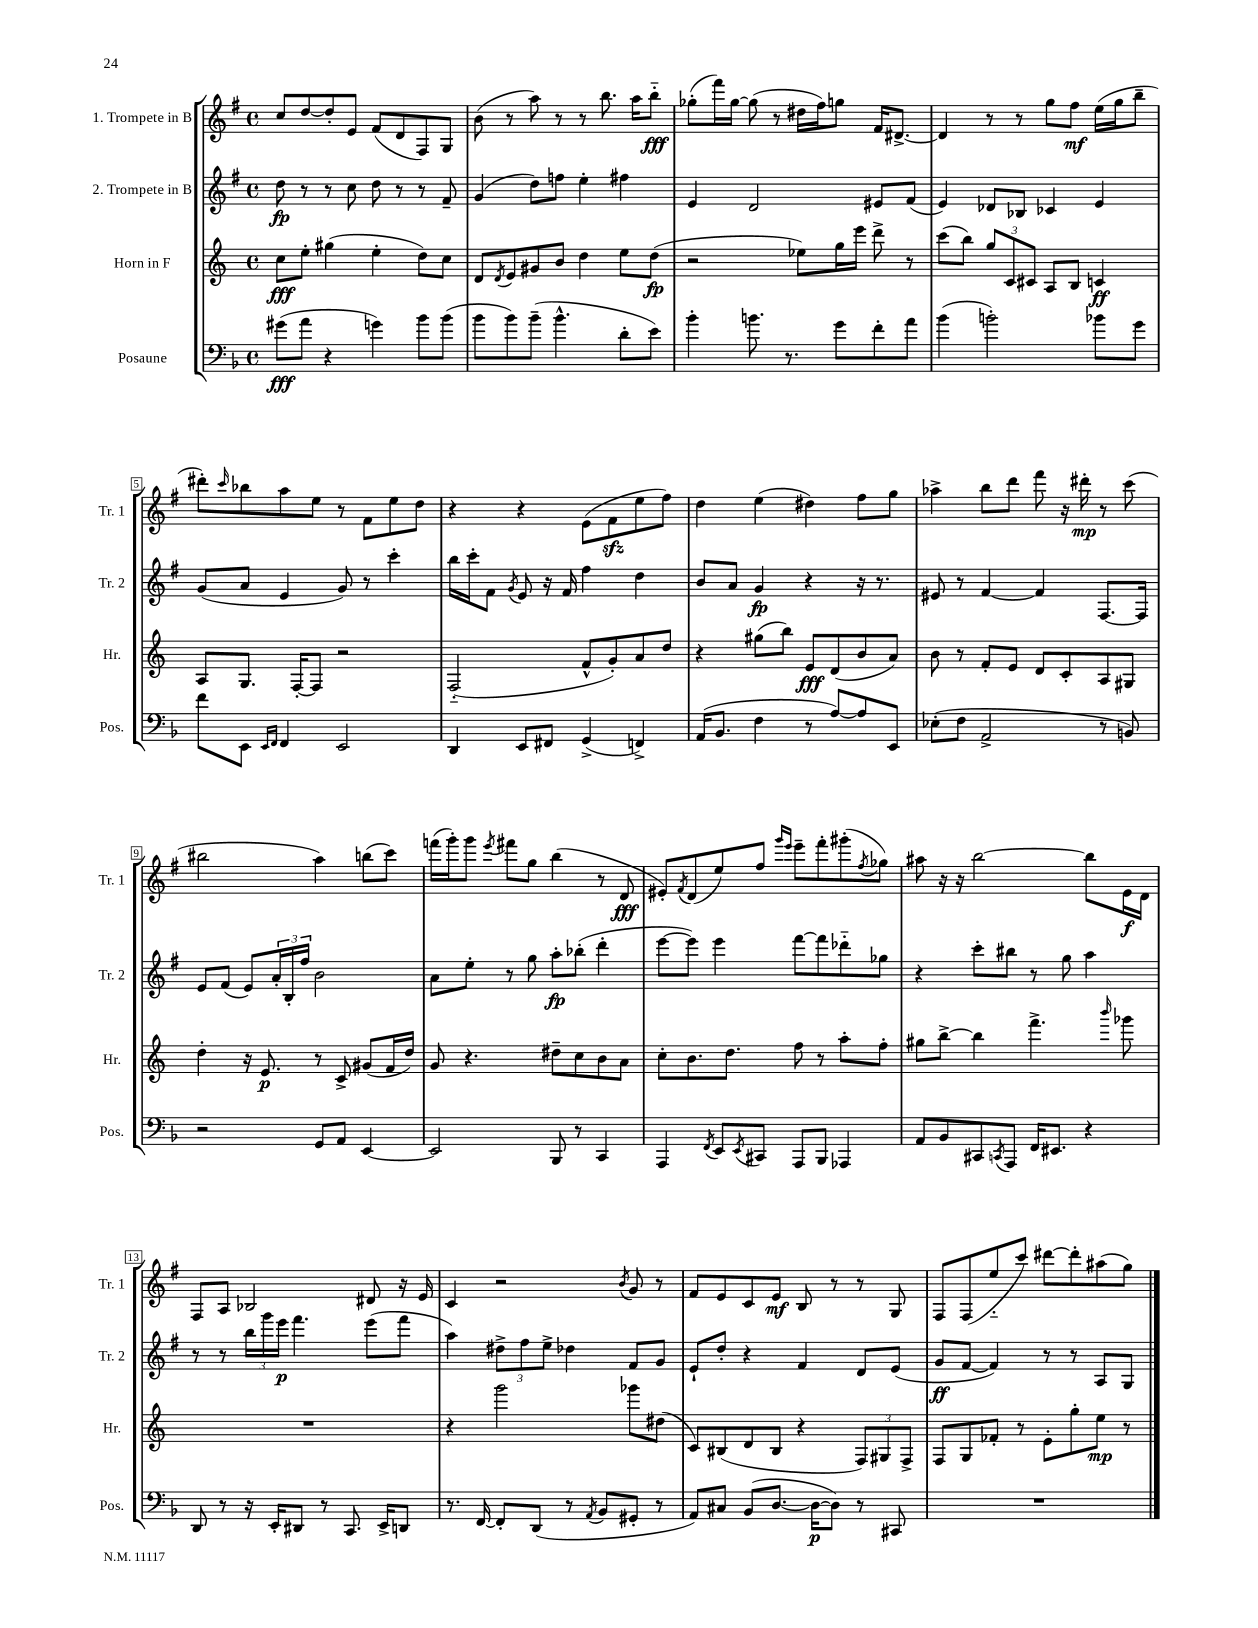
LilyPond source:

<<
\new StaffGroup <<
\new Staff = "s0" \with { instrumentName = "1. Trompete in B" shortInstrumentName = "Tr. 1" } {
    \clef treble \key g \major \defaultTimeSignature \time 4/4
    c''8 d''8~ d''8-. e'8 fis'8( d'8 fis8) g8 |
    b'8( r8 a''8) r8 r8 b''8. a''16 b''8-_\fff |
    ges''8-.( fis'''16) ges''16~ ges''8( r8 dis''16 fis''16) g''8 fis'16 dis'8.~-> |
    dis'4 r8 r8 g''8 fis''8\mf e''16( g''16 b''8-- |
    dis'''8-.) \grace { c'''16 } bes''8 a''8 e''8 r8 fis'8 e''8 d''8 |
    r4 r4 e'8( fis'8\sfz e''8 fis''8) |
    d''4 e''4( dis''4) fis''8 g''8 |
    aes''4-> b''8 d'''8 fis'''8 r16 dis'''16-.\mp r8 c'''8( |
    bis''2 a''4) b''8( c'''8) |
    f'''16( g'''16-.) g'''8 \acciaccatura { e'''8 } fis'''8 g''8 b''4( r8 d'8\fff |
    eis'8-.) \acciaccatura { fis'8 } d'8( e''8) fis''8 \grace { g'''16 e'''16 } e'''8-- fis'''8-. gis'''8-.( \acciaccatura { fis''8 } ges''8) |
    ais''8 r16 r16 b''2~ b''8 e'16\f d'16 |
    fis8 a8 bes2 dis'8 r16 e'16 |
    c'4 r2 \acciaccatura { b'8 } g'8 r8 |
    fis'8 e'8 c'8 e'8\mf b8 r8 r8 g8 |
    fis8 fis8( e''8-_ c'''8) dis'''8~ dis'''8-. ais''8( g''8) \bar "|." |
}
\new Staff = "s1" \with { instrumentName = "2. Trompete in B" shortInstrumentName = "Tr. 2" } {
    \clef treble \key g \major \defaultTimeSignature \time 4/4
    d''8\fp r8 r8 c''8 d''8 r8 r8 fis'8-- |
    g'4( d''8) f''8 e''4-. fis''4 |
    e'4 d'2 eis'8 fis'8( |
    e'4) des'8 bes8 ces'4 e'4 |
    g'8( a'8 e'4 g'8) r8 c'''4-. |
    b''16 c'''16-. fis'8 \acciaccatura { g'8 } e'8 r16 fis'16 fis''4 d''4 |
    b'8 a'8 g'4\fp r4 r16 r8. |
    eis'8 r8 fis'4~ fis'4 fis8.~ fis16 |
    e'8 fis'8( e'8) \tuplet 3/2 { a'16-. b16-. fis''16 } b'2 |
    a'8 e''8-. r8 g''8 a''8-.\fp bes''8-.( d'''4-. |
    e'''8~ e'''8) e'''4 fis'''8~ fis'''8 des'''8-_ ges''8 |
    r4 c'''8-. bis''8 r8 g''8 a''4 |
    r8 r8 \tuplet 3/2 { b''16 g'''16 e'''16\p } fis'''4. e'''8( fis'''8 |
    a''4) \tuplet 3/2 { dis''8-> fis''8 e''8-> } des''4 fis'8 g'8 |
    e'8-! d''8-. r4 fis'4 d'8 e'8( |
    g'8\ff fis'8~ fis'4) r8 r8 a8 g8 \bar "|." |
}
\new Staff = "s2" \with { instrumentName = "Horn in F" shortInstrumentName = "Hr." } {
    \clef treble \key c \major \defaultTimeSignature \time 4/4
    c''8\fff e''8-. gis''4( e''4-. d''8) c''8 |
    d'8 \acciaccatura { d'8 } e'8 gis'8 b'8 d''4 e''8 d''8\fp( |
    r2 ees''8) g''16 e'''16 d'''8-> r8 |
    c'''8( b''8) \tuplet 3/2 { g''8 c'8 cis'8 } a8 b8 c'4\ff |
    a8 g8. f16~-. f8 r2 |
    f2-_( f'8-^ g'8-.) a'8 d''8 |
    r4 gis''8( b''8) e'8\fff d'8( b'8 a'8) |
    b'8 r8 f'8-. e'8 d'8 c'8-. a8 gis8 |
    d''4-. r16 e'8.\p r8 c'8-> gis'8( f'16 d''16) |
    g'8 r4. dis''8-- c''8 b'8 a'8 |
    c''8-. b'8. d''8. f''8 r8 a''8-. f''8-. |
    gis''8 b''8~-> b''4 f'''4.-> \grace { b'''16 } ges'''8 |
    R1 |
    r4 g'''2 ges'''8 dis''8( |
    c'8) bis8( d'8 bis8 r4 \tuplet 3/2 { f8) gis8 f8-> } |
    f8 g8 fes'8-. r8 e'8-. g''8-. e''8\mp r8 \bar "|." |
}
\new Staff = "s3" \with { instrumentName = "Posaune" shortInstrumentName = "Pos." } {
    \clef bass \key f \major \defaultTimeSignature \time 4/4
    gis'8\fff( a'8 r4 g'4) bes'8 bes'8( |
    bes'8 bes'8) bes'8--( bes'4.-^ d'8-. e'8) |
    bes'4-. b'8. r8. g'8 f'8-. a'8 |
    bes'4( b'2-.) bes'8 g'8 |
    f'8 e,8 \grace { e,16 f,16 } f,4 e,2 |
    d,4 e,8 fis,8 g,4->( f,4->) |
    a,16( bes,8. f4 r8 a8~) a8 e,8 |
    ees8-.( f8 a,2-> r8 b,8) |
    r2 g,8 a,8 e,4~ |
    e,2 bes,,8 r8 c,4 |
    a,,4 \acciaccatura { f,8 } e,8 \acciaccatura { e,8 } cis,8 a,,8 bes,,8 aes,,4 |
    a,8 bes,8 cis,8 \acciaccatura { c,8 } a,,8 f,16 eis,8. r4 |
    d,8 r8 r16 e,16-. dis,8 r8 c,8. e,16-> d,8 |
    r8. f,16~ f,8-. d,8( r8 \acciaccatura { a,8 } bes,8 gis,8-. r8 |
    a,8) cis8 bes,8( d8.~ d16~\p d8) r8 cis,8 |
    R1 \bar "|." |
}
>>
>>
\layout { \context { \Score \override BarNumber.stencil = #(make-stencil-boxer 0.1 0.3 ly:text-interface::print) } }
